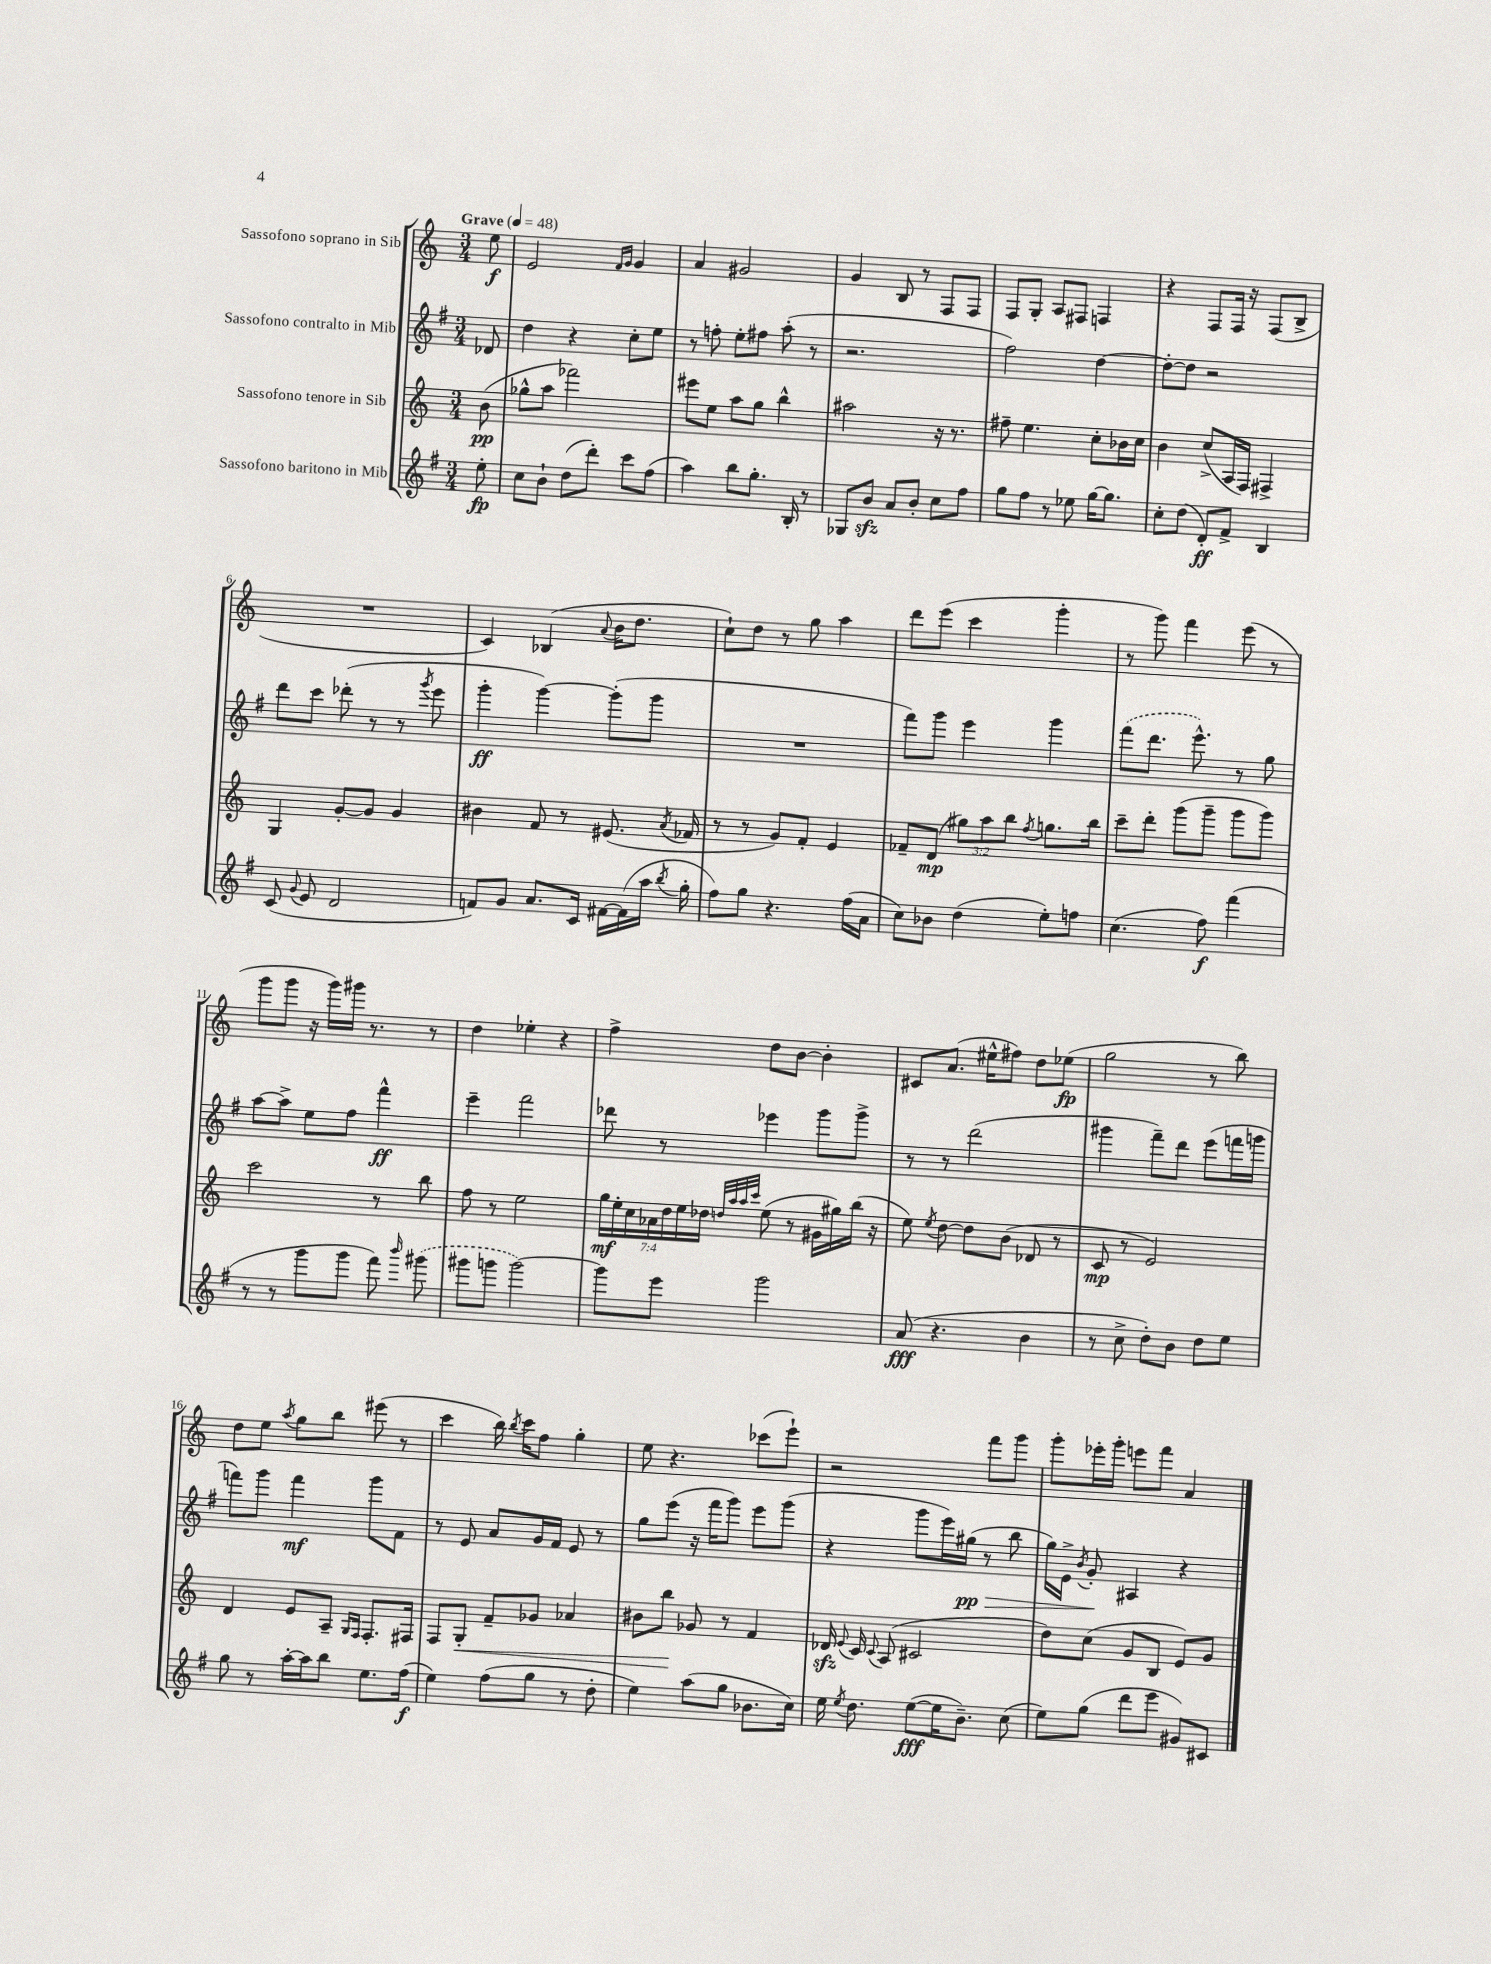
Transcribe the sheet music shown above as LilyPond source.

<<
\new StaffGroup <<
\new Staff = "s0" \with { instrumentName = "Sassofono soprano in Sib" } {
    \clef treble \key c \major \numericTimeSignature \time 3/4 \partial 8 \tempo "Grave" 4 = 48
    \autoBeamOff e''8\f |
    e'2 \grace { f'16[ g'16] } g'4 |
    a'4 gis'2 |
    g'4 b8 r8 f8[ f8] |
    f8[ g8]-. a8[ fis8] f4 |
    r4 f8[ f16] r16 f8[( b8]-> |
    R2. |
    c'4) bes4( \appoggiatura { a'8 } b'16[ d''8.] |
    c''8[-!) d''8] r8 g''8 a''4 |
    d'''8[ e'''8]( c'''4 g'''4-. |
    r8 g'''8) f'''4 e'''8( r8 |
    g'''8[ g'''8] r16 g'''16[) gis'''16] r8. r8 |
    d''4 ees''4-. r4 |
    f''4-> d''8[ b'8]~ b'4-. |
    cis'8[ a'8.]( eis''16[-^ fis''8]) d''8[ ees''8]\fp( |
    g''2 r8 b''8) |
    d''8[ e''8] \acciaccatura { a''8 } g''8[ b''8] eis'''8( r8 |
    c'''4 b''16) \acciaccatura { b''8 } c'''16[ f''8] g''4-. |
    e''8 r4. ces'''8[( e'''8]-!) |
    r2 f'''8[ g'''8] |
    g'''8[-. ees'''16-. g'''16]-. e'''8[ f'''8] a'4 \bar "|." |
}
\new Staff = "s1" \with { instrumentName = "Sassofono contralto in Mib" } {
    \clef treble \key g \major \numericTimeSignature \time 3/4 \partial 8
    \autoBeamOff des'8 |
    d''4 r4 c''8[-. e''8] |
    r8 f''8-. e''8[-. fis''8] a''8-.( r8 |
    r2. |
    fis''2) d''4~ |
    d''8[~-. d''8] r2 |
    d'''8[ c'''8] des'''8-.( r8 r8 \acciaccatura { g'''8 } e'''8 |
    g'''4-.\ff g'''4~) g'''8[-.( g'''8] |
    R2. |
    fis'''8[) g'''8] e'''4 g'''4 |
    \once \slurDashed fis'''8[( d'''8.] e'''8.-^) r8 g''8 |
    a''8[~ a''8]-> e''8[ fis''8] fis'''4-^\ff |
    e'''4-- fis'''2 |
    des'''8 r8 ees'''4 g'''8[ g'''8]-> |
    r8 r8 d'''2( |
    gis'''4 fis'''8[--) d'''8] e'''8[( f'''16 g'''16] |
    f'''8[) g'''8] f'''4\mf g'''8[ fis'8] |
    r8 e'8 a'8[ g'16 fis'16] e'8 r8 |
    g''8[ e'''8]( r16 fis'''16[ g'''8]) e'''8[ g'''8]( |
    r4 g'''8[ e'''16) gis''16]\pp\>( r8 b''8 |
    g''16[) e'16]-> \acciaccatura { b'8 } g'8-.\! ais4 r4 \bar "|." |
}
\new Staff = "s2" \with { instrumentName = "Sassofono tenore in Sib" } {
    \clef treble \key c \major \numericTimeSignature \time 3/4 \override Staff.TupletNumber.text = #tuplet-number::calc-fraction-text \partial 8
    \autoBeamOff b'8\pp( |
    ges''8[-^ a''8] fes'''2) |
    eis'''8[ e''8] a''8[ g''8] b''4-^ |
    ais''2 r16 r8. |
    fis''8-- e''4. c''8[-. bes'16 c''16] |
    b'4 c''8[->( a16 f16]) fis4-> |
    g4 g'8[~-. g'8] g'4 |
    bis'4 f'8 r8 eis'8.( \acciaccatura { a'8 } fes'16 |
    r8 r8 g'8[) f'8]-. e'4 |
    fes'8[-- d'8]\mp( \tuplet 3/2 { gis''8[) a''8 b''8] } \acciaccatura { f''8 } g''8.[ b''16] |
    c'''8[-- d'''8]-. g'''8[( g'''8]-- g'''8[ g'''8]) |
    c'''2 r8 b''8 |
    f''8 r8 e''2 |
    \tuplet 7/4 { g''16[\mf e''16-. c''16 aes'16 d''16 e''16 des''16] } \grace { d''32[ a''32 a''32 c'''32] } e''8( r8 gis'16[ gis''16) b''16]( r16 |
    e''8) \acciaccatura { e''8 } d''8~ d''8[ b'8]( des'8 r8 |
    c'8\mp r8 e'2) |
    d'4 e'8[ a8]-- \grace { g16[ f16] } f8.[-. fis16] |
    f8[ g8]-.\< f'8[-- ges'8] aes'4 |
    bis'8[ b''8]\! ges'8 r8 f'4 |
    des'16\sfz \appoggiatura { e'8 } c'16 \appoggiatura { c'8 } a8( cis'2 |
    d''8[) c''8]( g'8[ b8] e'8[) g'8] \bar "|." |
}
\new Staff = "s3" \with { instrumentName = "Sassofono baritono in Mib" } {
    \clef treble \key g \major \numericTimeSignature \time 3/4 \partial 8
    \autoBeamOff e''8-.\fp |
    c''8[ b'8]-! d''8[( d'''8]-.) c'''8[ fis''8]( |
    a''4) b''8[ g''8.]-. b16-. r8 |
    ges8[ b'8]\sfz a'8[ b'8]-. c''8[ fis''8] |
    g''8[ fis''8] r8 ees''8 g''16[~ g''8.] |
    c''8[-. d''8]( d'8[-.\ff) fis'8]-> b4 |
    c'8( \appoggiatura { g'8 } e'8 d'2 |
    f'8[) g'8] a'8.[ c'16] fis'16[~ fis'16( a''16] \acciaccatura { b''8 } g''16-. |
    fis''8[) g''8] r4. fis''16[( a'16] |
    c''8[) bes'8] d''4( e''8[-.) f''8] |
    c''4.( fis''8\f) fis'''4( |
    r8 r8 g'''8[ g'''8] fis'''8) \grace { b'''16 } \once \slurDashed gis'''8( |
    gis'''8[ g'''8] g'''2~) |
    g'''8[ e'''8] g'''2 |
    a'8\fff( r4. b'4 |
    r8 c''8-> d''8[-.) b'8] d''8[ e''8] |
    g''8 r8 a''16[~-. a''16 b''8] e''8.[ fis''16]\f( |
    e''4) fis''8[( g''8] r8 d''8-. |
    e''4) a''8[( g''8] bes'8.[ c''16]) |
    e''16 \acciaccatura { e''8 } d''8. e''8[~\fff( e''16 b'8.]--) c''8( |
    e''8[) g''8]( d'''8[ e'''8] gis'8[) cis'8] \bar "|." |
}
>>
>>
